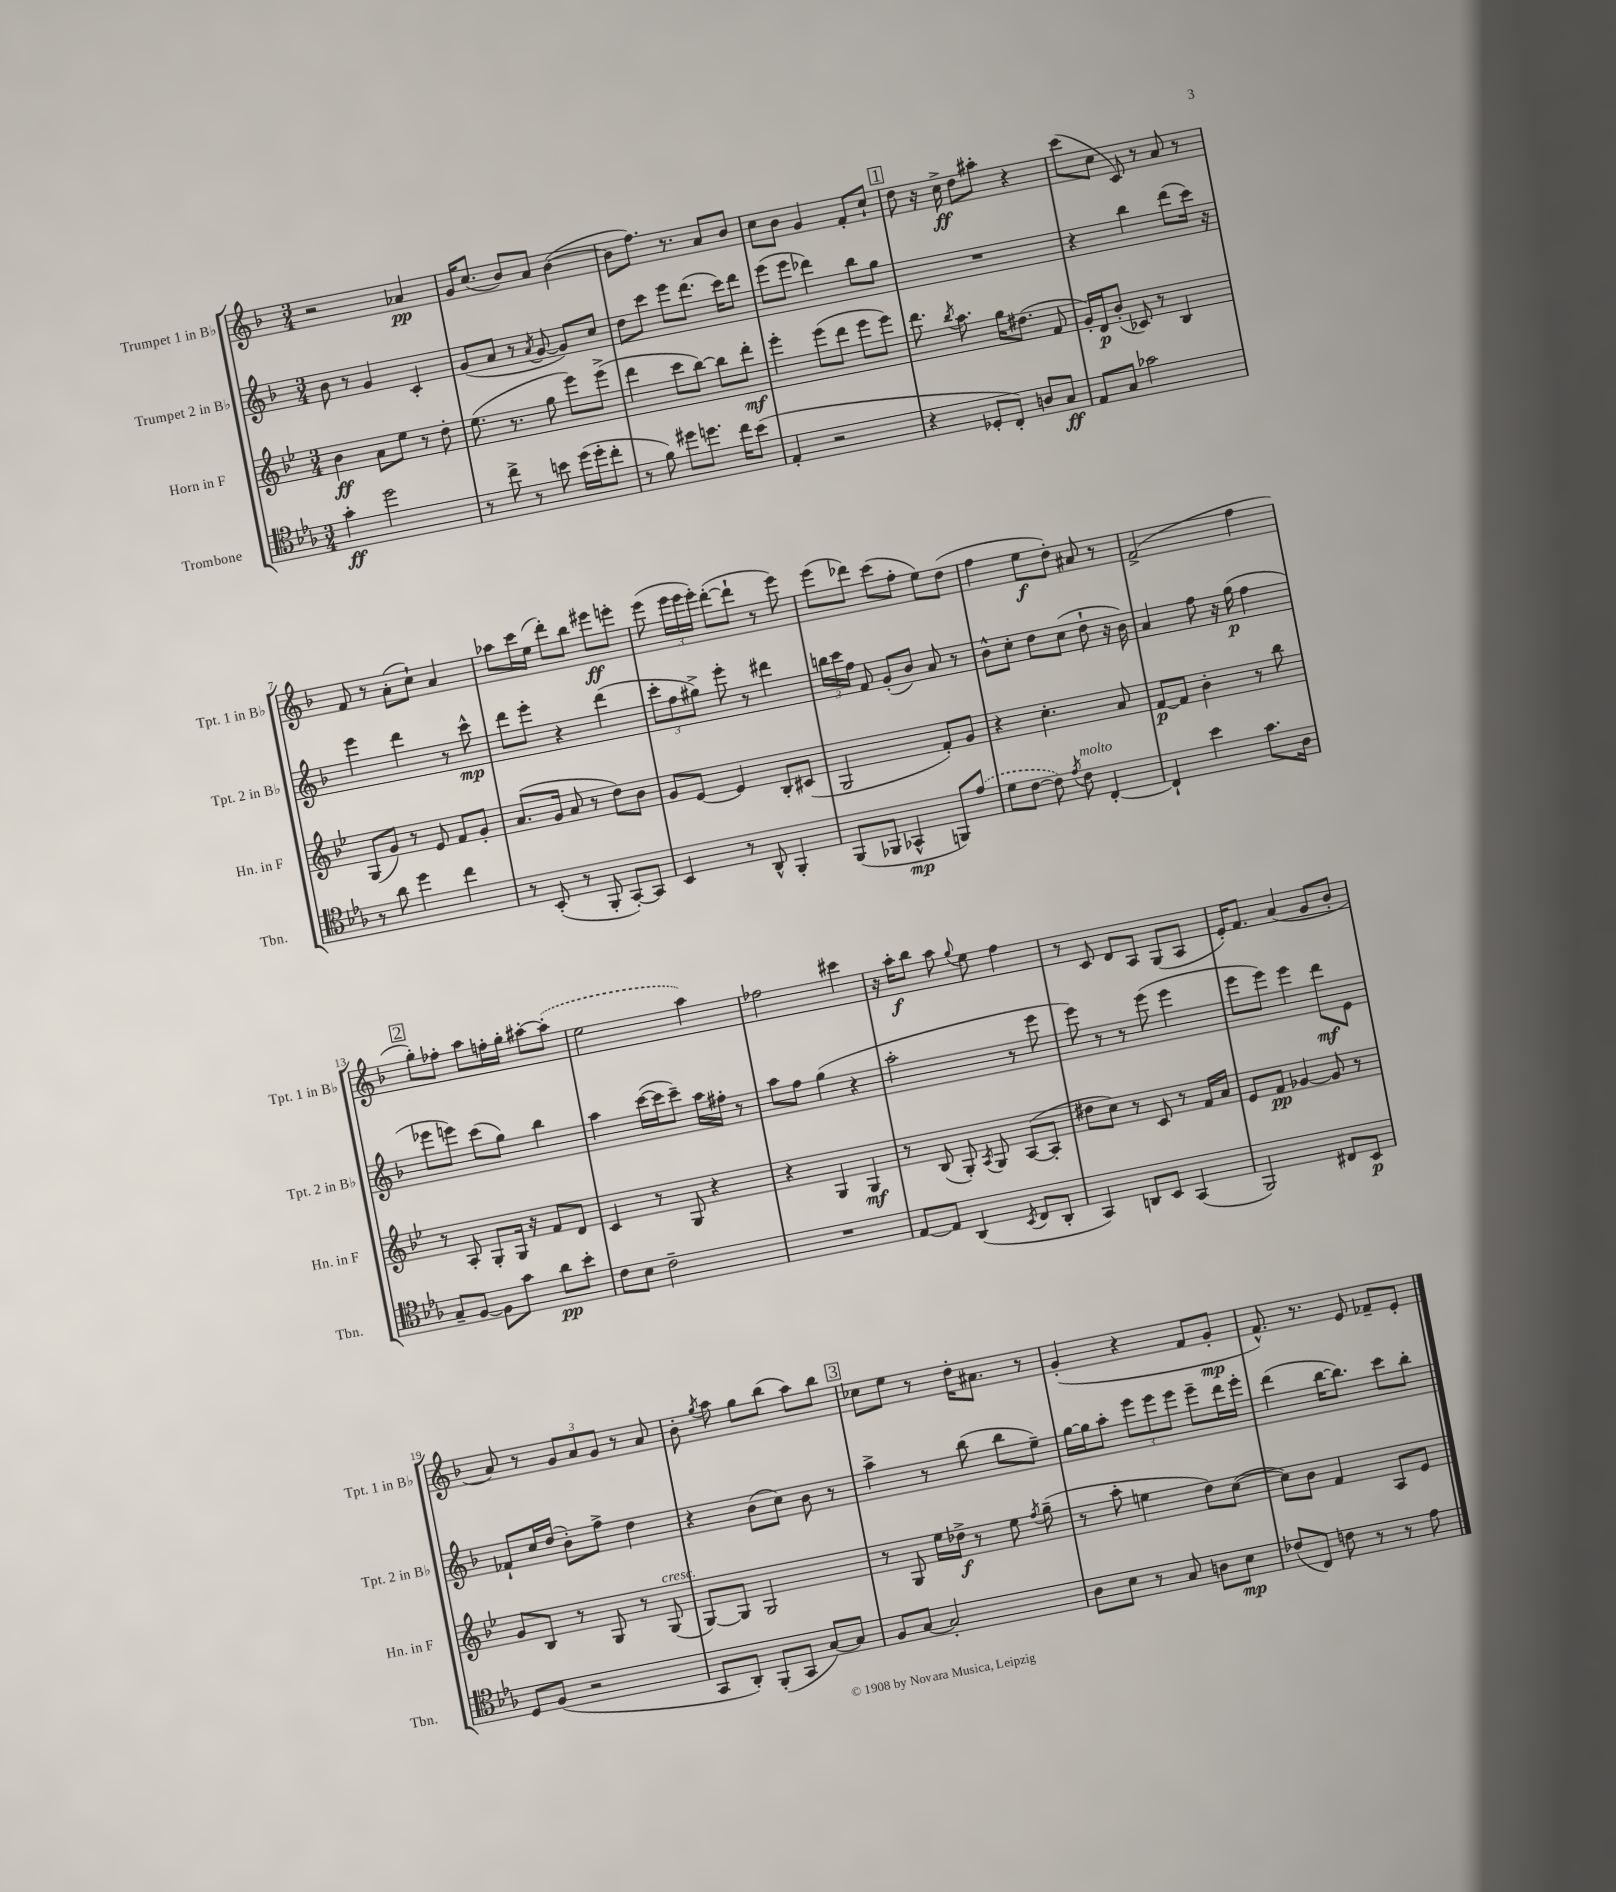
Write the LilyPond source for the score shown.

<<
\new StaffGroup <<
\new Staff = "s0" \with { instrumentName = "Trumpet 1 in Bb" shortInstrumentName = "Tpt. 1 in Bb" } {
    \clef treble \key f \major \numericTimeSignature \time 3/4
    \autoBeamOff r2 aes'4\pp |
    g'16[ c''8.]( bes'8[) a'8] bes'4~( |
    bes'8[ f''8.]) r8. a'8[ bes'8] |
    c''8[ bes'8] g'4 f'8[-. c''8]-! |
    \mark \markup { \box "1" } d''8 r16 c''16->\ff d''8[ ais''8]-. r4 |
    c'''8[( c''8] c'8) r8 a'8 r8 |
    f'8 r8 a'8[-.( c''8]-!) a'4 |
    aes''8[ c'''16 e''16]( d'''8[-.) bes''8] eis'''8[\ff e'''8]-. |
    e'''8( \tuplet 3/2 { e'''16[ e'''16 e'''16]-.) } d'''8[~-.( d'''8]-! r8 e'''8) |
    e'''8[( des'''8]) c'''8[( f''8]-. e''8[) d''8]( |
    f''4 e''8[\f d''8]-.) ais'8 r8 |
    f'2->( f''4 |
    \mark \markup { \box "2" } g''8[-.) fes''8]-. a''8[ f''16-. g''16]-. ais''8[~-. \once \slurDashed ais''8]-.( |
    e''2 a''4) |
    fes''2 cis'''4 |
    r16 a''16[-.\f bes''8] a''8 \appoggiatura { g''8 } e''8 f''4 |
    r8 c'8 d'8[ a8] g8[( a8] |
    e'16[-.) f'8.] a'4( g'8[ bes'8]-. |
    a'8) r8 \tuplet 3/2 { g'8[ a'8 g'8] } r8 a'8 |
    bes'8-. \acciaccatura { g''8 } a''8 g''8[ bes''8]( a''8[) bes''8] |
    \mark \markup { \box "3" } ces''8[ e''8] r8 d''16[-. ais'8.] r8 |
    g'4-.( r4 f'8[ g'8]-.\mp |
    f'8.-^) r8. e'8 fes'8[-- e'8]-. \bar "|." |
}
\new Staff = "s1" \with { instrumentName = "Trumpet 2 in Bb" shortInstrumentName = "Tpt. 2 in Bb" } {
    \clef treble \key f \major \numericTimeSignature \time 3/4
    \autoBeamOff bes'8 r8 g'4 c'4-. |
    g'8[( a'8] r8 \acciaccatura { a'8 } g'8~ g'8[) c''8] |
    d''8[ c'''8] e'''8[ d'''8.]( c'''16[) d'''8] |
    e'''8[( e'''8] des'''4) bes''8[ g''8] |
    \mark \markup { \box "1" } R2. |
    r4 bes''4 d'''8[( c'''16]) r16 |
    e'''4 d'''4 r8 c'''8-^\mp |
    d'''8[ e'''8]-. r4 d'''4( |
    \tuplet 3/2 { c'''8[-. f''8 gis''8]->) } e'''8-. r8 dis'''4 |
    \tuplet 3/2 { b''16[ c'''16 f''16] } f'8 g'8[-.( bes'8]) a'8 r8 |
    bes'8[-^ c''8]-. d''8[ c''8]( d''8-! r16 bes'16) |
    a'4 f''8 r16 g''16\p( f''4 |
    \mark \markup { \box "2" } ees'''8[ e'''8]) c'''8[( g''8]) bes''4 |
    a''4 c'''16[~( c'''16 c'''8]--) a''16[ fis''16]-. r8 |
    a''8[ f''8] g''4( r4 |
    a''2-. r8 e'''8 |
    e'''8) r8 r8 e'''8( e'''4 |
    e'''8[ e'''8]) e'''4 d'''8[\mf e'8] |
    fes'8[-! c''16 d''16]( bes'8[-.) f''8]-> d''4 |
    r4 bes'8[( c''8]) bes'8 r8 |
    \mark \markup { \box "3" } a''4-> r8 bes''8( bes''8[ e''8]--) |
    g''16[~ g''16 a''8]-. \tuplet 3/2 { e'''8[ e'''8 e'''8] } e'''8[-- d'''16 e'''16]-. |
    d'''4( bes''16[~ bes''8.]) c'''8[ bes''8]-. \bar "|." |
}
\new Staff = "s2" \with { instrumentName = "Horn in F" shortInstrumentName = "Hn. in F" } {
    \clef treble \key bes \major \numericTimeSignature \time 3/4
    \autoBeamOff bes'4\ff a'8[ ees''8] r8 d''8-. |
    ees''8.( r8. g''8 ees'''8[) ees'''8]->( |
    d'''4 c'''8[ bes''8]~) bes''8[ d'''8]-.\mf |
    ees'''4-. ees'''8[( d'''8] ees'''8[ ees'''8]) |
    \mark \markup { \box "1" } d'''8. \acciaccatura { bes''8 } a''8. g''16[ dis''8.]( f'8 |
    g'16[-.) d'16\p bes'8]-.( ces'8) r8 bes4 |
    g8[( g'8]) r8 ees'8 f'8[ g'8]-. |
    a'8.[( g'16] a'8 r8 d''8[) bes'8] |
    g'8[ ees'8]~ ees'4 bes8[-. cis'8]( |
    g2 f'8[-.) g'8] |
    r4 c''4.-. a'8 |
    f'8[~\p f'8] bes'4-. r8 bes''8 |
    \mark \markup { \box "2" } r8 a8-. g8[-. g16] r16 f'8[ d'8] |
    c'4 r8 g8 r4 |
    r4 g4 g4\mf |
    r8 bes8( g8-.) \acciaccatura { a8 } g8 a8[~( a8]-. |
    dis''8[ c''8]) r8 c'8 r8 f'16[ a'16] |
    ees'8[ f'8]\pp ges'4~ ges'8 r8 |
    g'8[ bes8] r8 g8 r8 g8^\markup { \italic "cresc." }( |
    g8[~) g8] g2 |
    \mark \markup { \box "3" } r8 g8 ees''16[ des''16]->\f r8 ees''8 \acciaccatura { f''8 } g''8--( |
    r8 a''8-. e''4 d''8[) c''8]~( |
    c''8[) bes'8] f'4 a8[ ees'8] \bar "|." |
}
\new Staff = "s3" \with { instrumentName = "Trombone" shortInstrumentName = "Tbn." } {
    \clef tenor \key ees \major \numericTimeSignature \time 3/4
    \autoBeamOff g'4-.\ff d''2 |
    r8 c''8-> r8 b'8 d''16[( d''16-. c''8]-. |
    r8 f'8) dis''8[ d''8.] c''16[ bes'8]( |
    ees4-. r2 |
    \mark \markup { \box "1" } r4 des8[-. c8]-.) a8[ g8]\ff |
    ees8[ g8] ges'2 |
    r8 aes'8 d''4 c''4 |
    r8 bes,8-.( r8 f,8-. g,8[~-.) g,8] |
    bes,4 r8 aes,8-^ f,4-. |
    f,8[( fes,8] ges,4-^\mp f,8[) \once \slurDashed ees'8]( |
    d'8[ c'8]~ c'8) \acciaccatura { ees'8 } c'8^\markup { \italic "molto" } c4~-. |
    c4-! bes'4 g'8.[ aes16] |
    \mark \markup { \box "2" } g8[-- f8]~ f8[ g'8] aes'8[\pp bes'8]-. |
    c'8[ bes8] c'2-- |
    R2. |
    ees8[~ ees8] aes,4( \acciaccatura { bes,8 } c8[ aes,8]-. |
    g,4) a,8[ bes,8] g,4( |
    f,2) cis8[ bes,8]\p |
    d8[ f8]( r2 |
    g,8[ aes,8]-.) f,8[-.( g,8] g8[~) g8] |
    \mark \markup { \box "3" } f8[ g8]~ g2-. |
    aes8[ bes8] r8 g8 a8[ bes8]\mp |
    ces'8[( c8]) c'8 r8 r8 ees'8 \bar "|." |
}
>>
>>
